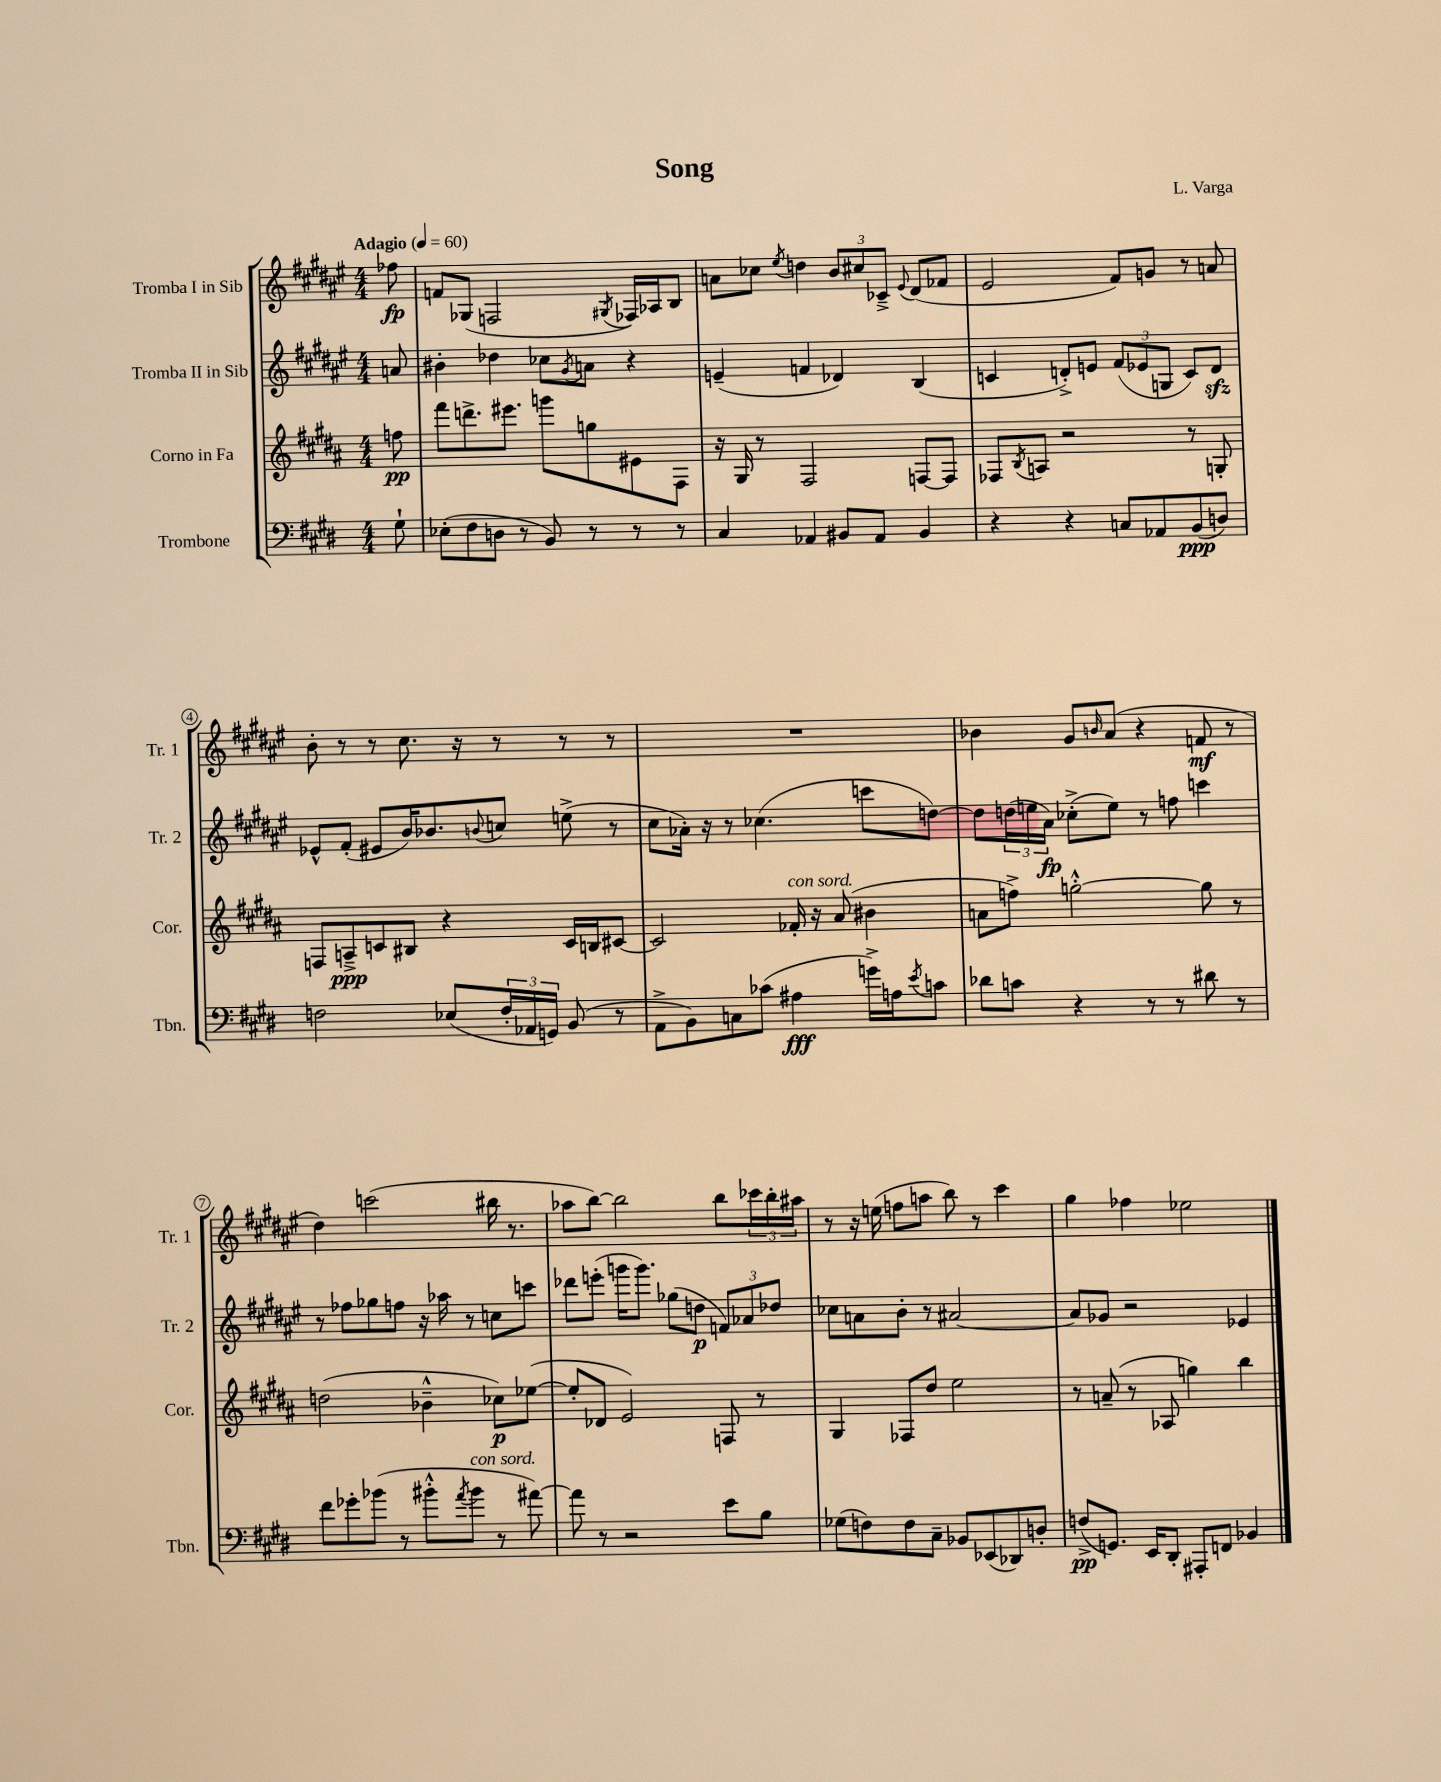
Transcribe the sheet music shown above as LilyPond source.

\header { title = "Song" composer = "L. Varga" }
<<
\new StaffGroup <<
\new Staff = "s0" \with { instrumentName = "Tromba I in Sib" shortInstrumentName = "Tr. 1" } {
    \clef treble \key fis \major \numericTimeSignature \time 4/4 \partial 8 \tempo "Adagio" 4 = 60
    fes''8\fp |
    f'8 ges8( f2 \acciaccatura { gis8 } fes16) aes16 b8 |
    a'8 ces''8 \acciaccatura { eis''8 } d''4 \tuplet 3/2 { b'8 cis''8 ces'8---> } \appoggiatura { eis'8 } dis'8( fes'8 |
    eis'2 fis'8) g'8 r8 a'8 |
    b'8-. r8 r8 cis''8. r16 r8 r8 r8 |
    R1 |
    bes'4 gis'8 \grace { b'16 } ais'8( r4 f'8\mf r8 |
    dis''4) c'''2( bis''16 r8. |
    aes''8 b''8~) b''2 b''8 \tuplet 3/2 { ces'''16 b''16-. ais''16 } |
    r8 r16 e''16( f''8 a''8 b''8) r8 cis'''4 |
    gis''4 fes''4 ees''2 \bar "|." |
}
\new Staff = "s1" \with { instrumentName = "Tromba II in Sib" shortInstrumentName = "Tr. 2" } {
    \clef treble \key fis \major \numericTimeSignature \time 4/4 \partial 8
    a'8 |
    bis'4-. des''4 ces''8 \acciaccatura { gis'8 } a'8 r4 |
    e'4--( f'4 des'4) b4( |
    c'4 d'8-.->) e'8 \tuplet 3/2 { fis'8( ees'8 g8 } c'8) d'8\sfz |
    ees'8-^ fis'8-.( eis'8 b'16) bes'8. \appoggiatura { b'8 } c''8 e''8->( r8 |
    cis''8 aes'16-.) r16 r8 ces''4.( c'''8 d''8~) |
    d''8 \tuplet 3/2 { d''16( e''16 ais'16\fp) } ces''8-.->( e''8) r8 f''8 c'''4 |
    r8 fes''8 ges''8 f''8 r16 aes''16 r8 c''8 c'''8 |
    des'''8 e'''8-.( g'''16 g'''8.) ges''8( d''8\p \tuplet 3/2 { f'8) aes'8 des''8 } |
    ces''8 a'8 b'8-. r8 ais'2~ |
    ais'8 ges'8 r2 ees'4 \bar "|." |
}
\new Staff = "s2" \with { instrumentName = "Corno in Fa" shortInstrumentName = "Cor." } {
    \clef treble \key b \major \numericTimeSignature \time 4/4 \partial 8
    f''8\pp |
    fis'''8 d'''8.-> eis'''8. g'''8 g''8 eis'8 fis8 |
    r16 gis16 r8 fis2 f8~ f8 |
    fes8 \acciaccatura { b8 } a8 r2 r8 g8-. |
    f8 a8--->\ppp c'8 bis8 r4 c'16 b16 cis'8~ |
    cis'2 fes'16-.^\markup { \italic "con sord." } r16 ais'8( bis'4 |
    a'8 f''8->) g''2~-.-^ g''8 r8 |
    d''2( bes'4---^ ces''8\p) ees''8~( |
    ees''8-. des'8 e'2) f8 r8 |
    gis4 fes8 dis''8 e''2 |
    r8 a'8--( r8 aes8 g''4) b''4 \bar "|." |
}
\new Staff = "s3" \with { instrumentName = "Trombone" shortInstrumentName = "Tbn." } {
    \clef bass \key e \major \numericTimeSignature \time 4/4 \partial 8
    gis8-! |
    ees8-.( fis8 d8 r8 b,8) r8 r8 r8 |
    cis4 aes,4 bis,8 aes,8 bis,4 |
    r4 r4 c8 aes,8 b,8\ppp( d8) |
    f2 ees8( \tuplet 3/2 { f16-. aes,16 g,16) } b,8( r8 |
    a,8-> b,8) c8 ces'8( ais4\fff g'16->) a16 \acciaccatura { e'8 } c'8 |
    des'8 c'8 r4 r8 r8 dis'8 r8 |
    fis'8 ges'8-. bes'8( r8 bis'8-.-^ \acciaccatura { a'8 } bis'8^\markup { \italic "con sord." } r8 ais'8~) |
    ais'8 r8 r2 e'8 b8 |
    ges8( f8) f8 cis8-- bes,8 ees,8( des,8) d8-. |
    f8->\pp( g,8.) e,16 dis,8-. ais,,8-. f,8 bes,4 \bar "|." |
}
>>
>>
\layout { \context { \Score \override BarNumber.stencil = #(make-stencil-circler 0.1 0.3 ly:text-interface::print) } }
